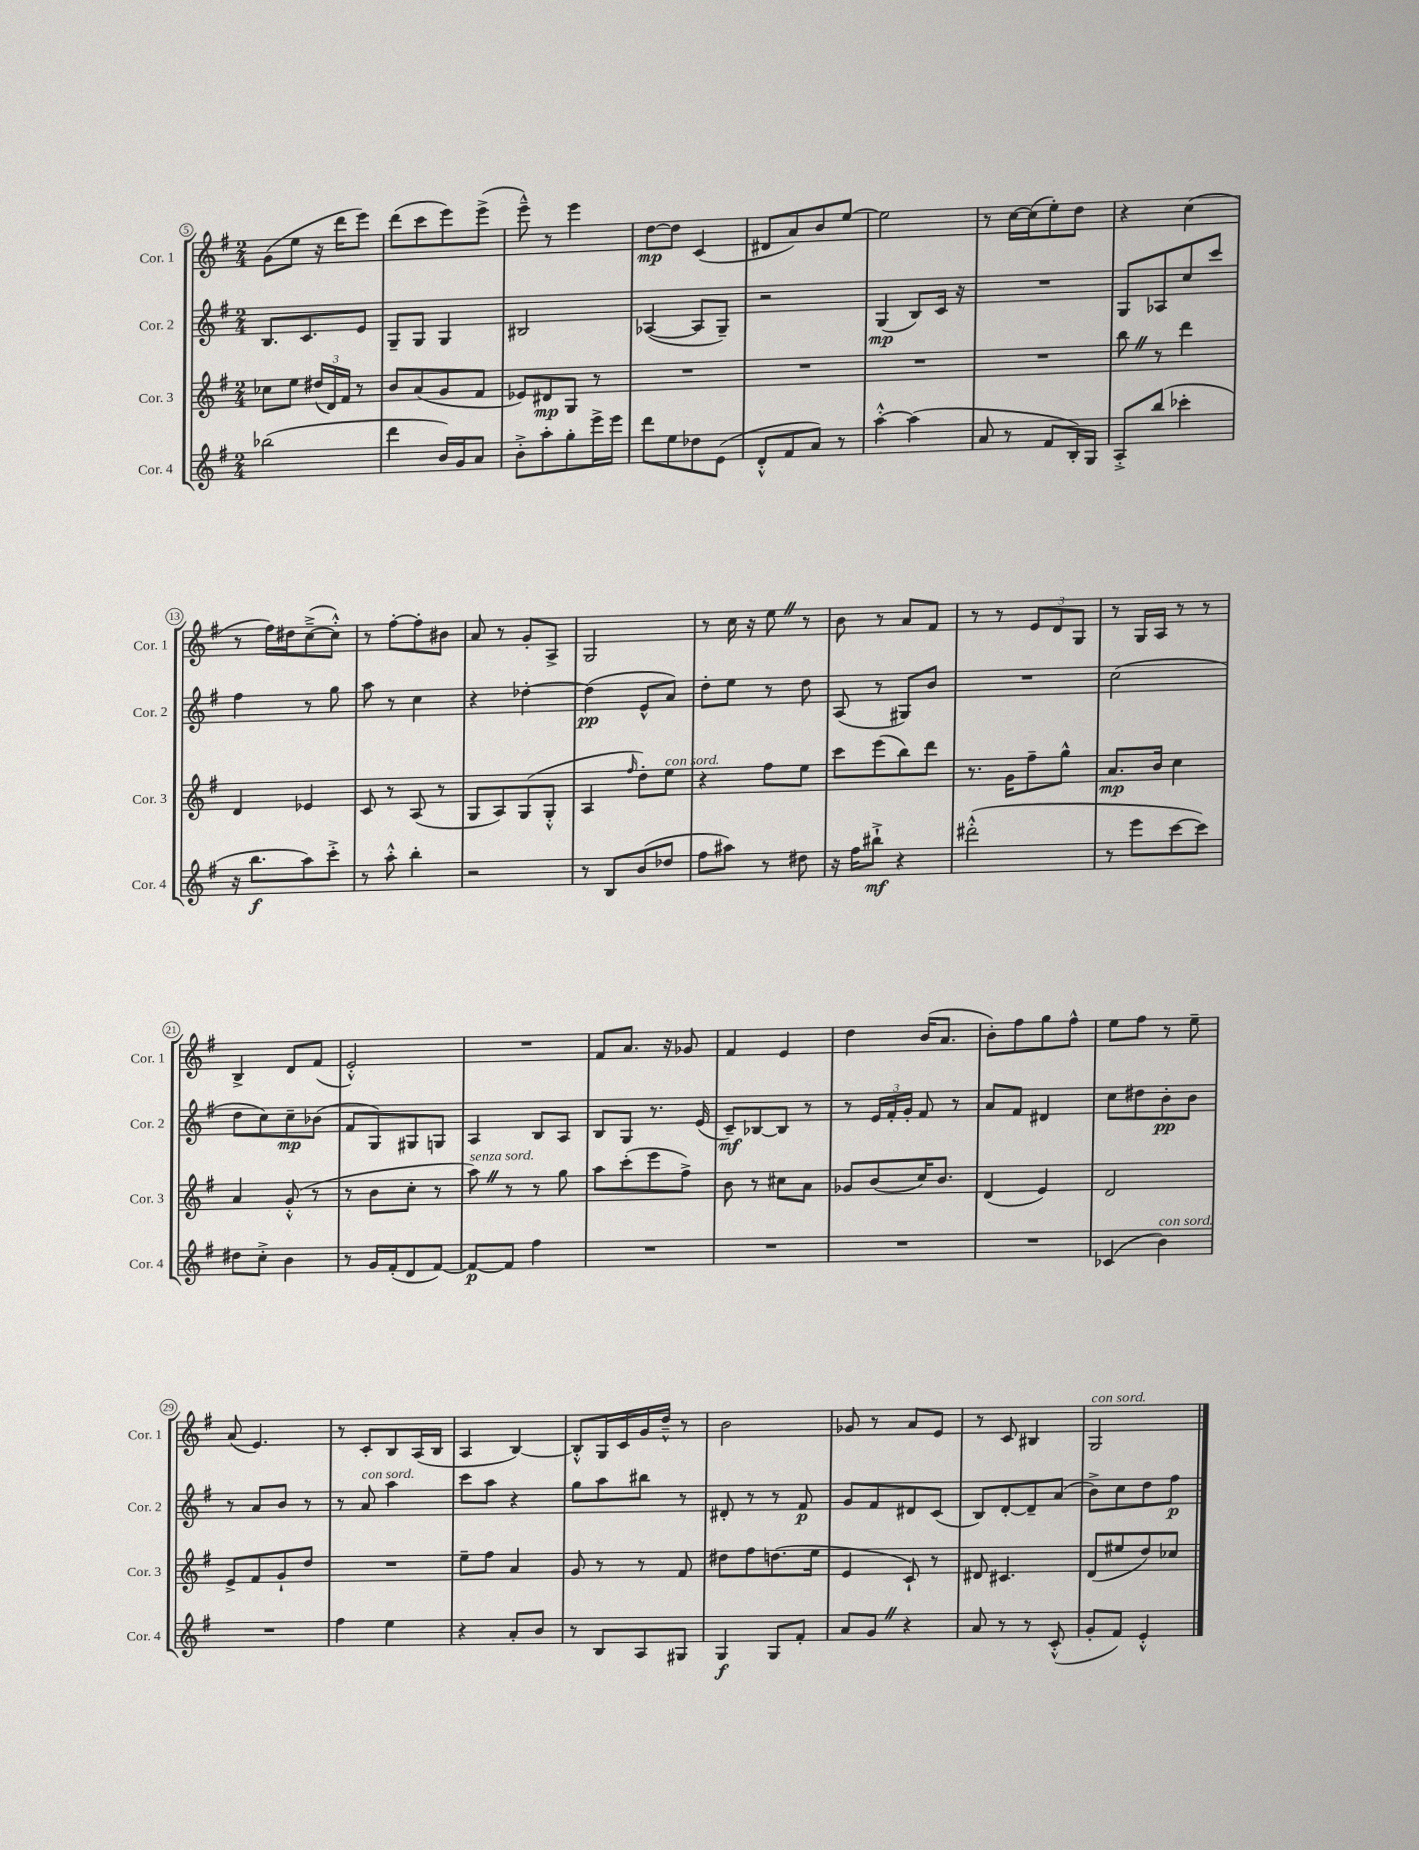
<<
\new StaffGroup <<
\new Staff = "s0" \with { instrumentName = "Cor. 1" shortInstrumentName = "Cor. 1" } {
    \clef treble \key g \major \numericTimeSignature \time 2/4
    \autoBeamOff g'8[( e''8] r16 d'''16[ e'''8]) |
    d'''8[( c'''8 e'''8) e'''8]->( |
    e'''8---^) r8 e'''4 |
    d''8[~\mp d''8] c'4( |
    dis'8[ a'8) b'8 e''8]~ |
    e''2 |
    r8 c''16[~ c''16( e''8-.) d''8] |
    r4 c''4( |
    r8 fis''16[) dis''16 c''8~--->( c''8]-.-^) |
    r8 fis''8[~-. fis''8-. bis'8] |
    a'8 r8 g'8[-. a8]-> |
    g2 |
    r8 c''16 r16 e''8 \once \override BreathingSign.text = \markup { \musicglyph "scripts.caesura.straight" } \breathe r8 |
    b'8 r8 a'8[ fis'8] |
    r8 r8 \tuplet 3/2 { e'8[ d'8 g8] } |
    r8 g16[ a16] r8 r8 |
    b4-> d'8[ fis'8]( |
    e'2-.-^) |
    R2 |
    fis'8[ a'8.] r16 ges'8 |
    fis'4 e'4 |
    d''4 b'16[( a'8.] |
    b'8[-.) fis''8 g''8 fis''8]-^ |
    e''8[ fis''8] r8 e''8-- |
    a'8( e'4.) |
    r8 c'8[-. b8 a16( b16] |
    a4 b4~) |
    b8[-.-^ g16 c'16 g'16 d''16]---^ r8 |
    b'2 |
    ges'8 r8 a'8[ e'8] |
    r8 c'8 bis4 |
    g2^\markup { \italic "con sord." } \bar "|." |
}
\new Staff = "s1" \with { instrumentName = "Cor. 2" shortInstrumentName = "Cor. 2" } {
    \clef treble \key g \major \numericTimeSignature \time 2/4
    \autoBeamOff b8.[ c'8. e'8] |
    g8[-- g8] g4 |
    bis2 |
    aes4~( aes8[ g8]--) |
    r2 |
    g4\mp( b8[) c'16] r16 |
    R2 |
    g8[ aes8 c''8 c'''8] |
    fis''4 r8 g''8 |
    a''8 r8 c''4 |
    r4 des''4~-. |
    des''4\pp( e'8[-^ a'8]) |
    d''8[-. e''8] r8 d''8 |
    a8( r8 gis8[) b'8] |
    R2 |
    c''2( |
    d''8[ c''8) c''8--\mp bes'8]( |
    fis'8[ g8) gis8 g8] |
    a4 b8[ a8] |
    b8[ g8] r8. e'16( |
    c'8[--\mf) bes8~ bes8] r8 |
    r8 \tuplet 3/2 { e'16[ fis'16-. g'16]-. } fis'8 r8 |
    a'8[ fis'8] dis'4 |
    c''8[ dis''8 b'8-.\pp b'8] |
    r8 a'8[ b'8] r8 |
    r8 a'8^\markup { \italic "con sord." } a''4 |
    c'''8[ a''8] r4 |
    g''8[ a''8 bis''8] r8 |
    dis'8-. r8 r8 fis'8\p |
    g'8[ fis'8 dis'8 c'8]( |
    b8[) d'8~-. d'8-- a'8]( |
    b'8[->) c''8 d''8 fis''8]\p \bar "|." |
}
\new Staff = "s2" \with { instrumentName = "Cor. 3" shortInstrumentName = "Cor. 3" } {
    \clef treble \key g \major \numericTimeSignature \time 2/4
    \autoBeamOff ces''8[ e''8] \tuplet 3/2 { dis''16[( d'16) fis'16] } r8 |
    b'8[ a'8( g'8 fis'8] |
    ees'8[) dis'8\mp g8] r8 |
    R2 |
    R2 |
    R2 |
    R2 |
    b''8 \once \override BreathingSign.text = \markup { \musicglyph "scripts.caesura.straight" } \breathe r8 d'''4 |
    d'4 ees'4 |
    c'8 r8 a8( r8 |
    g8[ a8) g8( g8]-.-^ |
    a4 \grace { fis''16 } d''8[-.) e''8]^\markup { \italic "con sord." } |
    r4 fis''8[ e''8] |
    c'''8[ e'''8( b''8) d'''8] |
    r8. g'16[ fis''8-- g''8]-^ |
    a'8.[\mp b'16] c''4 |
    a'4 g'8-.-^( r8 |
    r8 b'8[ c''8]-. r8 |
    a''8^\markup { \italic "senza sord." }) \once \override BreathingSign.text = \markup { \musicglyph "scripts.caesura.straight" } \breathe r8 r8 g''8 |
    a''8[ c'''8-.( e'''8 fis''8]->) |
    b'8 r8 cis''8[ a'8] |
    ges'8[ b'8( c''16) b'8.] |
    d'4( e'4) |
    d'2 |
    e'8[-> fis'8 g'8-! d''8] |
    R2 |
    e''8[-- fis''8] a'4 |
    g'8 r8 r8 fis'8 |
    dis''8[ fis''8 d''8.( e''16] |
    e'4 c'8-!) r8 |
    dis'8 cis'4. |
    d'8[( eis''8 d''8) ces''8] \bar "|." |
}
\new Staff = "s3" \with { instrumentName = "Cor. 4" shortInstrumentName = "Cor. 4" } {
    \clef treble \key g \major \numericTimeSignature \time 2/4
    \autoBeamOff bes''2( |
    d'''4 b'16[) g'16 a'8] |
    b'8[-.-> a''8-. g''8-. e'''16-> e'''16] |
    d'''8[ e''8 des''8 e'8]( |
    d'8[-.-^ fis'8 a'8]) r8 |
    a''4~-.-^ a''4( |
    a'8 r8 fis'8[ b16-.) g16] |
    a8[-.-> b''8]( ces'''4-. |
    r16 b''8.[\f a''8) c'''8]-.-> |
    r8 a''8-.-^ b''4-. |
    r2 |
    r8 b8[ b'8( des''8] |
    fis''8[ ais''8]) r8 dis''8 |
    r16 fis''16[ bis''8]-!->\mf r4 |
    dis'''2-.-^( |
    r8 e'''8[ c'''8~ c'''8]) |
    dis''8[ c''8]-.-> b'4 |
    r8 g'16[ fis'16-.( d'8 fis'8]~) |
    fis'8[~\p fis'8] fis''4 |
    R2 |
    R2 |
    R2 |
    R2 |
    ces'4( b'4^\markup { \italic "con sord." }) |
    R2 |
    fis''4 e''4 |
    r4 a'8[-. b'8] |
    r8 b8[ a8 gis8] |
    g4\f g8[ fis'8]-. |
    a'8[ g'8] \once \override BreathingSign.text = \markup { \musicglyph "scripts.caesura.straight" } \breathe r4 |
    a'8 r8 r8 c'8-.-^( |
    g'8[-. fis'8]) e'4-.-^ \bar "|." |
}
>>
>>
\layout { \context { \Score currentBarNumber = #5 \override BarNumber.stencil = #(make-stencil-circler 0.1 0.3 ly:text-interface::print) } }
